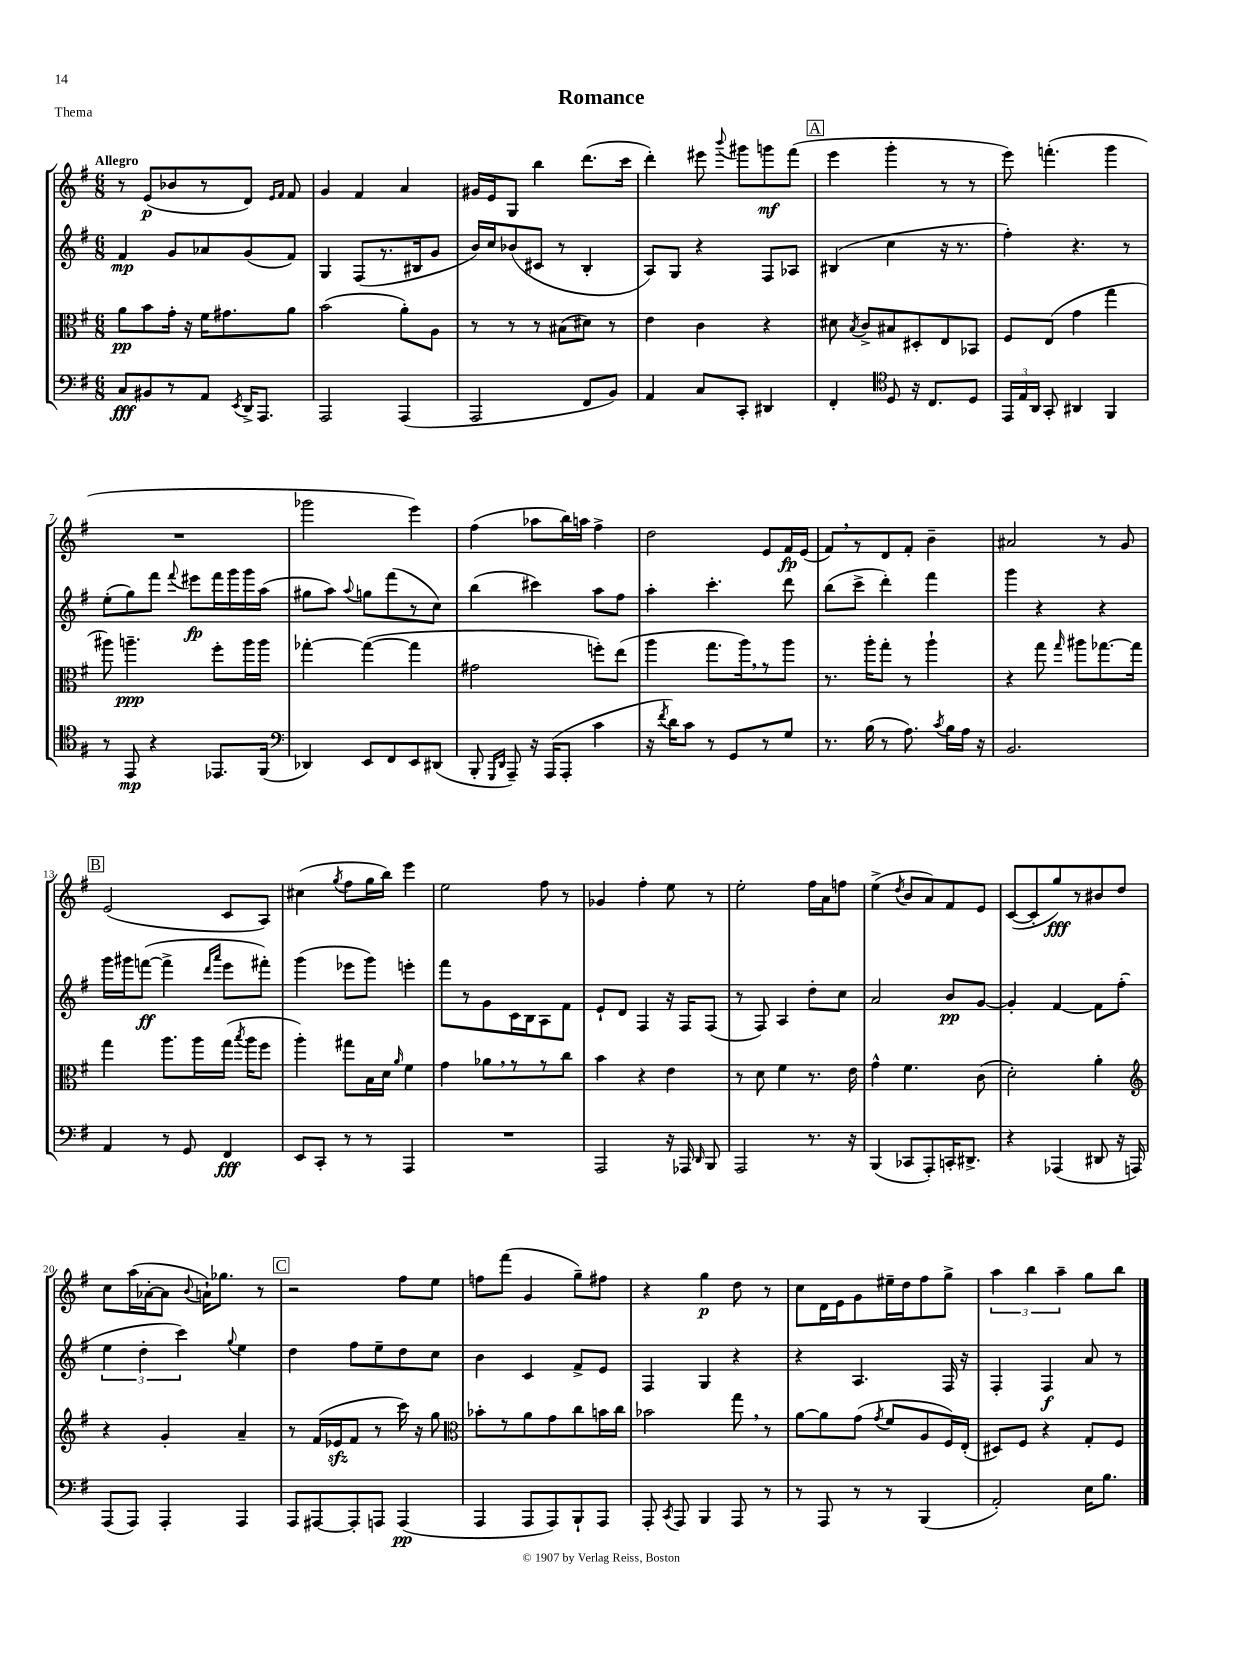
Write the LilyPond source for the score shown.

\header { title = "Romance" piece = "Thema" }
<<
\new StaffGroup <<
\new Staff = "s0" {
    \clef treble \key g \major \numericTimeSignature \time 6/8 \tempo "Allegro"
    \autoBeamOff r8 e'8[\p( bes'8 r8 d'8]) \grace { e'16[ fis'16] } fis'8 |
    g'4 fis'4 a'4 |
    gis'16[ e'16 g8] b''4 d'''8.[( c'''16] |
    d'''4-.) eis'''8 \appoggiatura { b'''8 } gis'''8[ g'''8\mf fis'''8]( |
    \mark \markup { \box "A" } e'''4 g'''4-. r8 r8 |
    e'''8) f'''4.-.( g'''4 |
    R2. |
    ges'''2 e'''4) |
    fis''4( aes''8[ b''16) a''16] fis''4-> |
    d''2 e'8[ fis'16\fp e'16]( |
    fis'8[) \breathe r8 d'8 fis'8]-. b'4-- |
    ais'2 r8 g'8 |
    \mark \markup { \box "B" } e'2( c'8[ a8]) |
    cis''4( \acciaccatura { g''8 } fis''8[ g''16 b''16]) e'''4 |
    e''2 fis''8 r8 |
    ges'4 fis''4-. e''8 r8 |
    e''2-. fis''16[ a'16 f''8] |
    e''4->( \acciaccatura { d''8 } b'8[ a'8) fis'8 e'8] |
    c'8[~( c'8-. g''8\fff) r8 bis'8 d''8] |
    c''8[ a''16( aes'16~-. aes'8] \appoggiatura { b'8 } a'16[-!) ges''8.] r8 |
    \mark \markup { \box "C" } r2 fis''8[ e''8] |
    f''8[ fis'''8]( g'4 g''8[--) fis''8] |
    r4 g''4\p d''8 r8 |
    c''8[ d'16 e'16 g'8 eis''16-- d''16 fis''8 g''8]-> |
    \tuplet 3/2 { a''4 b''4 a''4-- } g''8[ b''8] \bar "|." |
}
\new Staff = "s1" {
    \clef treble \key g \major \numericTimeSignature \time 6/8
    \autoBeamOff fis'4\mp g'8[ aes'8 g'8( fis'8]) |
    g4 fis8[( r8. bis16 g'8] |
    b'16[) c''16 bes'8( cis'8] r8 b4-. |
    a8[) g8] r4 fis8[ aes8] |
    \mark \markup { \box "A" } bis4( c''4 r16 r8. |
    fis''4-.) r4. r8 |
    e''8[-.( g''8) fis'''8] \appoggiatura { fis'''8 } eis'''8[\fp fis'''16 g'''16 g'''16 a''16]( |
    gis''8[ a''8]) \appoggiatura { a''8 } g''8[ fis'''8( r8 c''8]) |
    b''4( cis'''4) a''8[ fis''8] |
    a''4-. c'''4.-. d'''8 |
    b''8[( c'''8]-> d'''4-.) fis'''4 |
    g'''4 r4 r4 |
    \mark \markup { \box "B" } g'''16[ gis'''16 f'''8]~\ff( f'''4-> \grace { d'''16[ a'''16] } e'''8[ fis'''8]-.) |
    g'''4( ees'''8[ g'''8]) e'''4-. |
    fis'''8[ r8 g'8 c'16 b16 a8 fis'8] |
    e'8[-! d'8] fis4 r16 fis16[ fis8]( |
    r8 fis8) a4 d''8[-. c''8] |
    a'2 b'8[\pp g'8]~ |
    g'4-. fis'4~ fis'8[ fis''8]-.( |
    \tuplet 3/2 { e''4 d''4-. c'''4) } \appoggiatura { g''8 } e''4 |
    \mark \markup { \box "C" } d''4 fis''8[ e''8-- d''8 c''8] |
    b'4 c'4 fis'8[-> e'8] |
    fis4 g4 r4 |
    r4 a4. fis16 r16 |
    fis4-. fis4\f a'8 r8 \bar "|." |
}
\new Staff = "s2" {
    \clef alto \key g \major \numericTimeSignature \time 6/8
    \autoBeamOff a'8[\pp b'8 g'16]-. r16 fis'16[ gis'8. a'8] |
    b'2( a'8[-.) a8] |
    r8 r8 r8 bis8[( dis'8]) r8 |
    e'4 c'4 r4 |
    \mark \markup { \box "A" } dis'8 \acciaccatura { b8 } c'8[-> bis8 dis8-. e8 bes,8] |
    fis8[ e8]( g'4 g''4 |
    ais''8) a''4.--\ppp fis''8[-. a''16 a''16] |
    ges''4~-. ges''4~( ges''4 |
    gis'2 f''8[-.) e''8]( |
    a''4 g''8.[ a''16) \breathe r8 a''8] |
    r8. a''16[-. g''8]-. r8 a''4-! |
    r4 g''8 \grace { g''16 } ais''8[ ges''8.~ ges''16] |
    \mark \markup { \box "B" } g''4 a''8.[ a''16 g''16]( \acciaccatura { b''8 } a''16[ fis''8] |
    a''4-.) gis''8[ b16 d'16] \grace { a'16 } fis'4 |
    g'4 aes'8[ \breathe r8 r8 c''8] |
    b'4 r4 e'4 |
    r8 d'8 fis'4 r8. e'16 |
    g'4-^ fis'4. c'8( |
    d'2-.) a'4-. |
    \clef treble r4 g'4-. a'4-- |
    \mark \markup { \box "C" } r8 fis'16[( ees'16\sfz fis'8] r8 c'''16) r16 g''8 |
    \clef alto bes'8[-. r8 a'8 g'8 c''8 b'16 c''16] |
    bes'2 g''8 \breathe r8 |
    a'8[~ a'8 g'8]( \acciaccatura { g'8 } fis'8[ a8 fis16) e16]-.( |
    dis8[) fis8] r4 g8[-. fis8] \bar "|." |
}
\new Staff = "s3" {
    \clef bass \key g \major \numericTimeSignature \time 6/8
    \autoBeamOff c8[\fff bis,8 r8 a,8] \acciaccatura { e,8 } d,16[-> a,,8.] |
    a,,2 a,,4( |
    a,,2 fis,8[ b,8]) |
    a,4 c8[ c,8]-. dis,4 |
    \mark \markup { \box "A" } fis,4-. \clef tenor d8 r16 c8.[ d8] |
    \tuplet 3/2 { e,16[ e16 a,16] } g,8-. ais,4 fis,4 |
    r8 e,8\mp r4 ees,8.[ fis,16]( |
    \clef bass des,4) e,8[ fis,8 e,8 dis,8]( |
    b,,8-. \grace { g,,16[ d,16] } a,,8--) r16 a,,16[( a,,8]-. c'4 |
    r16 \acciaccatura { fis'8 } d'16[) c'8] r8 g,8[ r8 g8] |
    r8. b16( r8 a8.) \acciaccatura { c'8 } b16[ a16] r16 |
    b,2. |
    \mark \markup { \box "B" } a,4 r8 g,8 fis,4\fff |
    e,8[ c,8]-. r8 r8 a,,4 |
    R2. |
    a,,2 r16 aes,,16 \grace { d,16 } b,,8 |
    a,,2 r8. r16 |
    b,,4( ces,8[ a,,8-.) c,16-. dis,8.]-> |
    r4 aes,,4( dis,8 r16 a,,16) |
    a,,8[( a,,8]) a,,4-. a,,4 |
    \mark \markup { \box "C" } a,,8[ ais,,8~ ais,,8-. a,,8] a,,4\pp( |
    a,,4 a,,8[ a,,8) b,,8-! a,,8] |
    a,,8-. \acciaccatura { c,8 } a,,8 b,,4 a,,8 r8 |
    r8 a,,8 r8 r8 b,,4( |
    a,2-.) e16[ b8.] \bar "|." |
}
>>
>>
